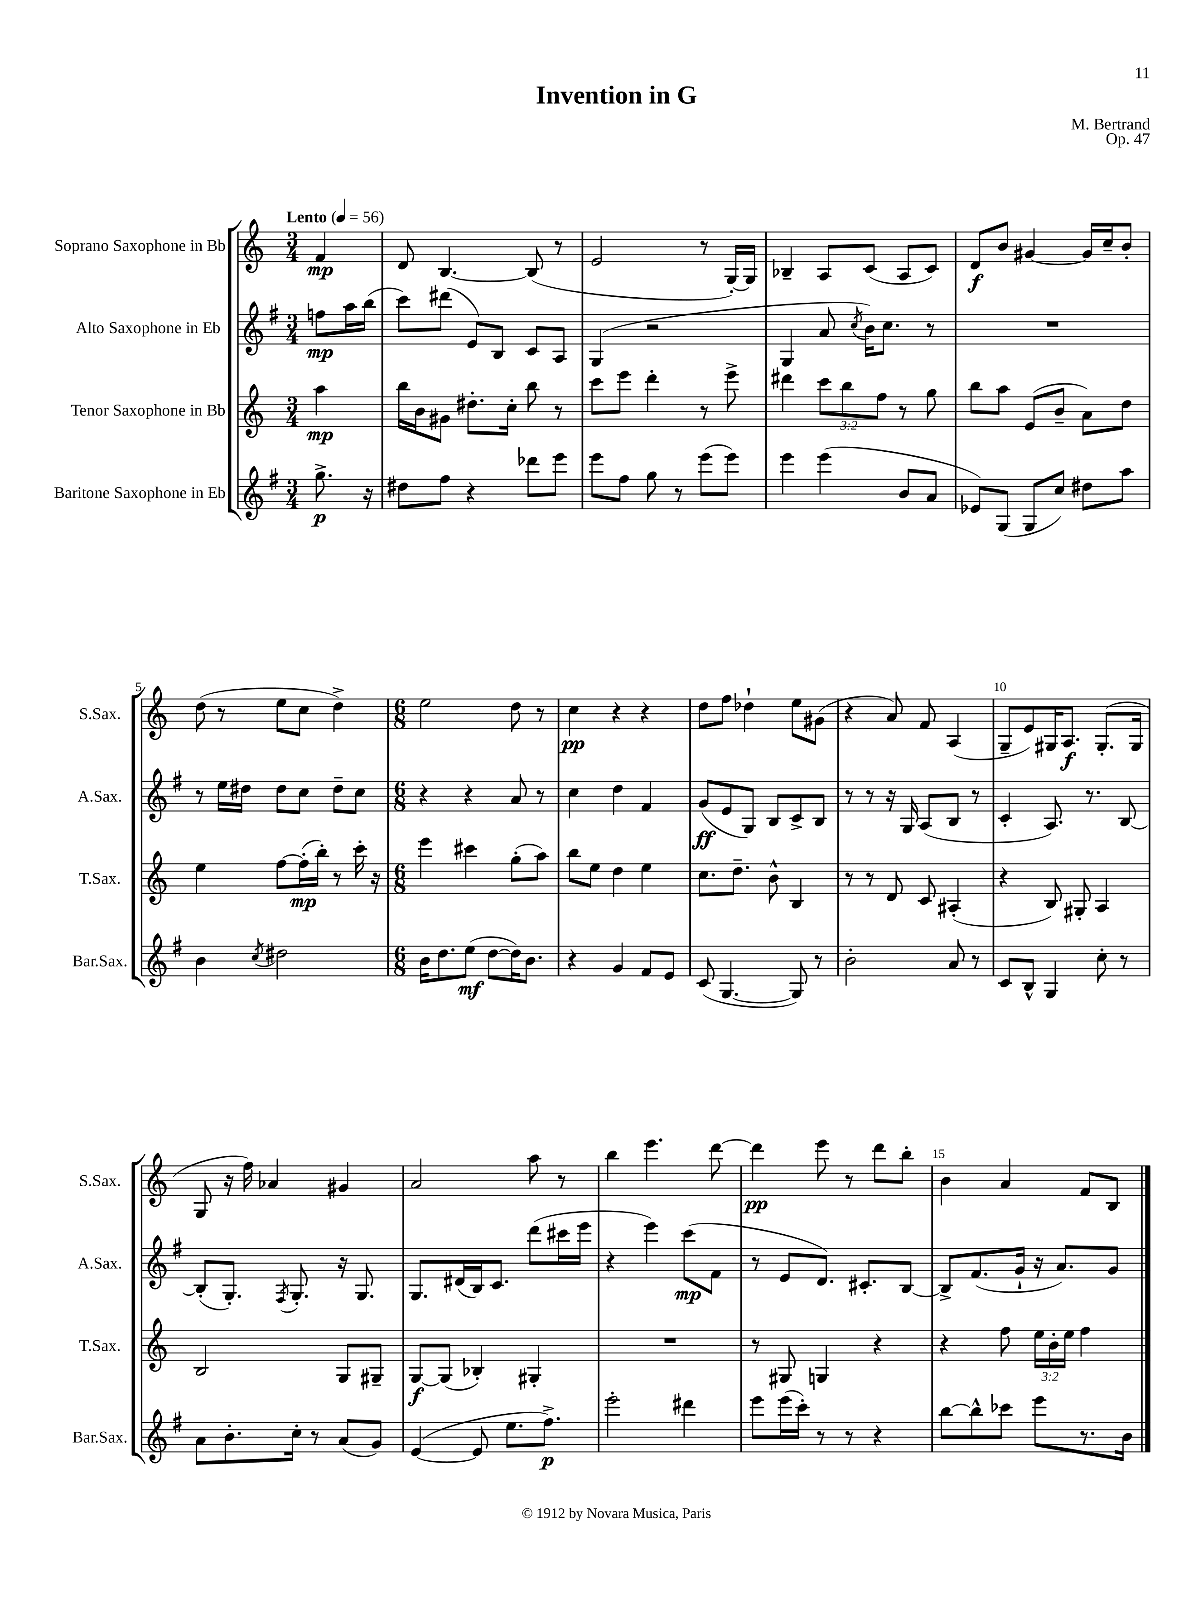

**kern	**kern	**kern	**kern
*staff4	*staff3	*staff2	*staff1
*clefG2	*clefG2	*clefG2	*clefG2
*k[f#]	*k[]	*k[f#]	*k[]
*M3/4	*M3/4	*M3/4	*M3/4
*MM56	*MM56	*MM56	*MM56
8.gg^	4aa	8ff	4f
.	.	16aa	.
16r	.	(16bb	.
=	=	=	=
8dd#	16bb	8ccc)	8d
.	16b	.	.
8ff#	8g#	(8ddd#	[4.B
4r	8.dd#'	8e)	.
.	.	8B	.
.	16cc'	.	.
8ddd-	8bb	8c	(8B]
8eee	8r	8A	8r
=	=	=	=
8eee	8ccc	(4G	2e
8ff#	8eee	.	.
8gg	4ddd'	2r	.
8r	.	.	.
(8eee	8r	.	8r
8eee)	8eee^	.	[16G')
.	.	.	16G]
=	=	=	=
4eee	4ddd#	4G	4B-~
(4eee	12ccc	8a	8A
.	12bb	.	.
.	.	8qcc	.
.	.	16b)	(8c
.	12ff	.	.
.	.	8.cc	.
8b	8r	.	8A
8a	8gg	8r	8c)
=	=	=	=
8e-)	8bb	2.r	8d
(8G	8aa	.	8b
8G	(8e	.	[4g#
8cc)	8b~	.	.
8dd#	8a)	.	16g#]
.	.	.	16cc~
8aa	8dd	.	8b'
=	=	=	=
4b	4ee	8r	(8dd
.	.	16ee	8r
.	.	16dd#	.
8qcc	.	.	.
2dd#	[8ff	8dd#	8ee
.	(16ff']	8cc	8cc
.	16bb')	.	.
.	8r	8dd#~	4dd^)
.	16ccc'	8cc	.
.	16r	.	.
=	=	=	=
*M6/8	*M6/8	*M6/8	*M6/8
16b	4eee	4r	2ee
8.dd	.	.	.
(8ee	4ccc#	4r	.
[8dd	.	.	.
16dd])	(8gg'	8a	8dd
8.b	.	.	.
.	8aa)	8r	8r
=	=	=	=
4r	8bb	4cc	4cc
.	8ee	.	.
4g	4dd	4dd	4r
8f#	4ee	4f#	4r
8e	.	.	.
=	=	=	=
(8c	8.cc	(8g	8dd
[4.G	.	8e	8ff
.	8.dd~	.	.
.	.	8G)	4dd-`
.	8b^^	8B	.
8G])	4B	8c^	8ee
8r	.	8B	(8g#
=	=	=	=
2b'	8r	8r	4r
.	8r	8r	.
.	8d	16r	8a)
.	.	16G	.
.	8c	(8A	8f
8a	(4A#'	8B	(4A
8r	.	8r	.
=	=	=	=
8c	4r	4c'	8G~
8B^^	.	.	8e)
4G	8B)	8.A)	16G#
.	.	.	8.A
.	8G#'	.	.
.	.	8.r	.
8cc'	4A	.	(8.G#'
8r	.	[8B	.
.	.	.	16G#
=	=	=	=
8a	2B	(8B']	8G
8.b'	.	8.G')	16r
.	.	.	16ff)
.	.	.	4a-
.	.	8qF#	.
16cc'	.	8.G'	.
8r	.	.	.
(8a	8G	16r	4g#
.	.	8.G	.
8g)	8G#~	.	.
=	=	=	=
([4e	[8G	8.G	2a
.	(8G]	.	.
.	.	(16d#	.
8e]	4B-')	16B)	.
.	.	8.c	.
8.ee	.	.	.
.	4G#'	(8ddd	8aa
8.ff#^)	.	.	.
.	.	16ccc#	8r
.	.	16eee	.
=	=	=	=
2eee'	2.r	4r	4bb
.	.	4eee)	4.eee
4ddd#	.	(8ccc	.
.	.	8f#	[8ddd
=	=	=	=
8eee	8r	8r	4ddd]
(16eee	8G#	8e	.
16ccc')	.	.	.
8r	4G	8.d)	8eee
8r	.	.	8r
.	.	8.c#'	.
4r	4r	.	8ddd
.	.	[8B	8bb'
=	=	=	=
[8bb	4r	8B^]	4b
8bb^^]	.	(8.f#	.
8ccc-	8ff	.	4a
.	.	16g`	.
8eee	24ee	16r	.
.	24b'	.	.
.	.	8.a)	.
.	24ee	.	.
8.r	4ff	.	8f
.	.	8g	8B
16b	.	.	.
==	==	==	==
*-	*-	*-	*-
